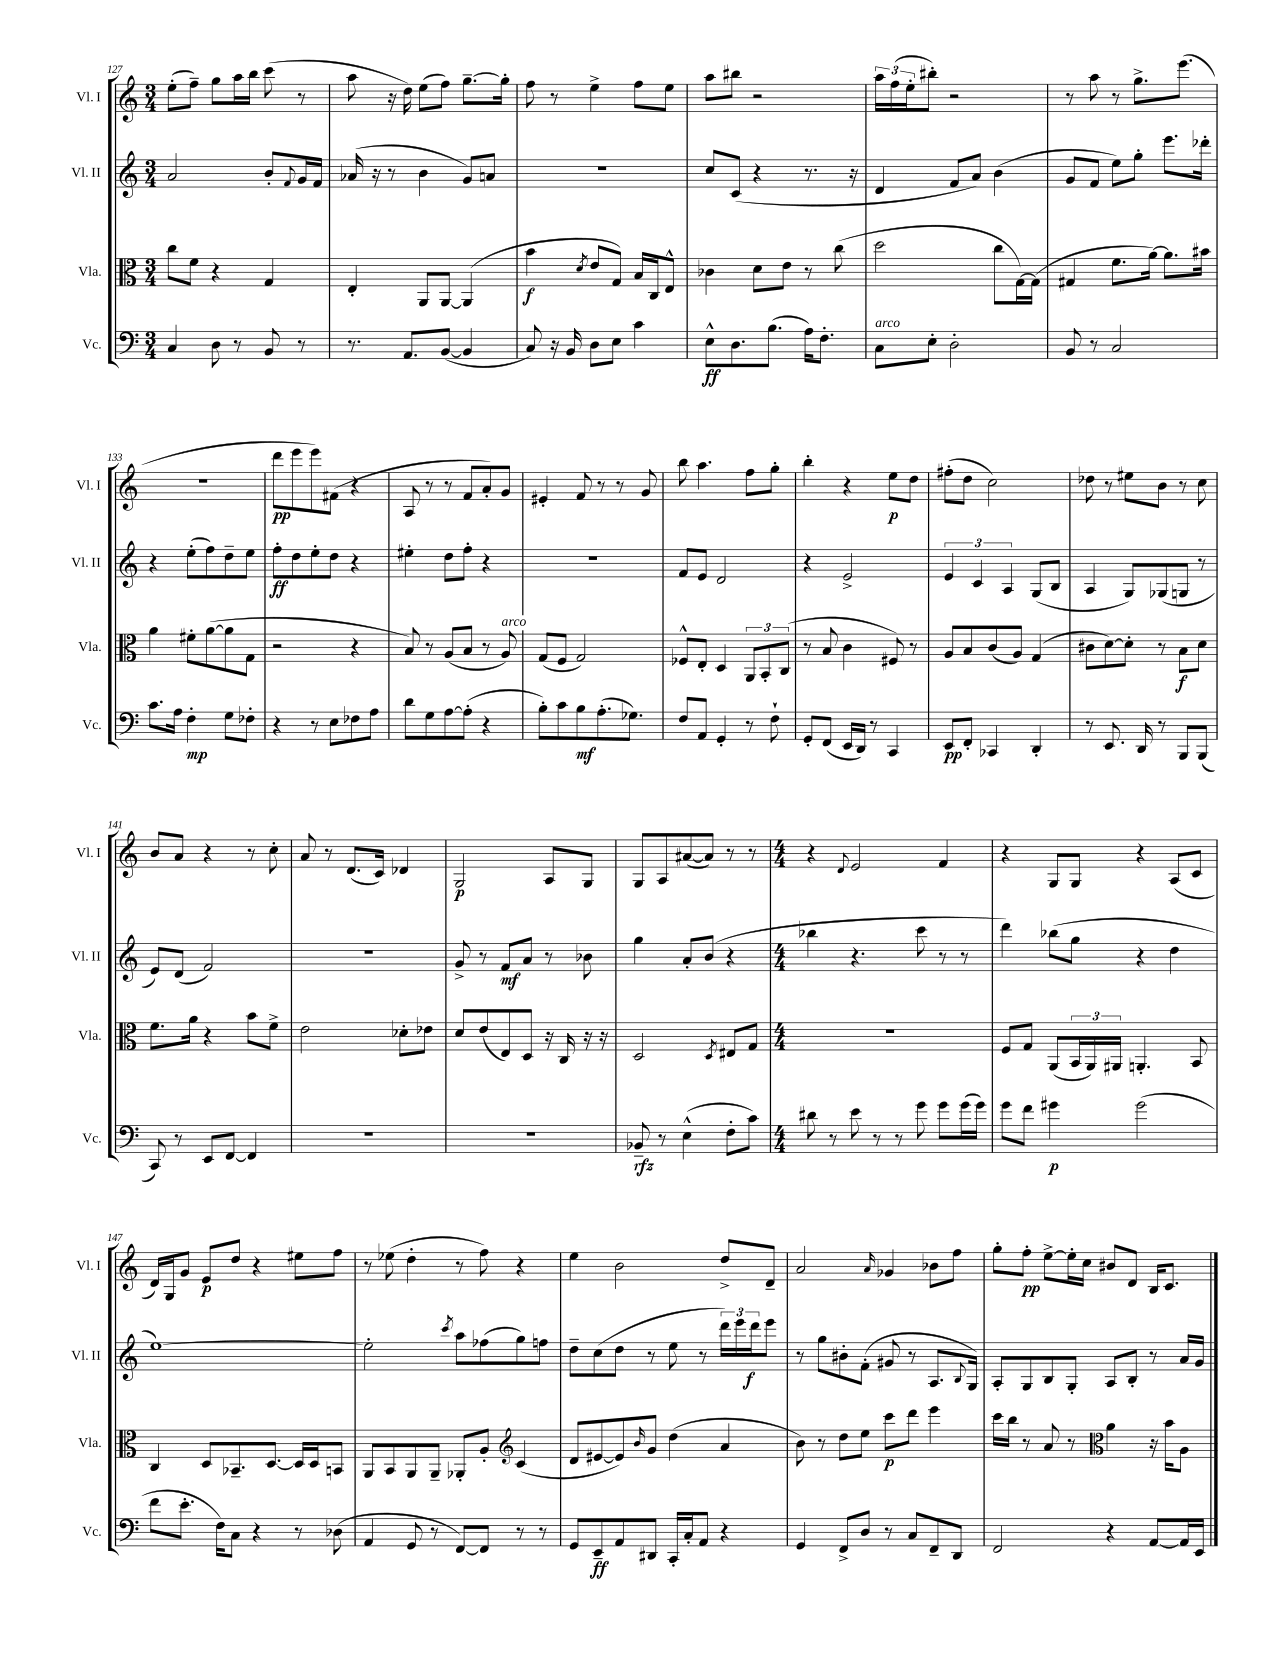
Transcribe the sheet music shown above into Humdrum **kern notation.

**kern	**dynam	**kern	**dynam	**kern	**dynam	**kern	**dynam
*part4	*part4	*part3	*part3	*part2	*part2	*part1	*part1
*staff4	*staff4	*staff3	*staff3	*staff2	*staff2	*staff1	*staff1
*I"Vc.	*	*I"Vla.	*	*I"Vl. II	*	*I"Vl. I	*
*I'Vc.	*	*I'Vla.	*	*I'Vl. II	*	*I'Vl. I	*
*clefF4	*	*clefC3	*	*clefG2	*	*clefG2	*
*k[]	*	*k[]	*	*k[]	*	*k[]	*
*M3/4	*	*M3/4	*	*M3/4	*	*M3/4	*
=127	=127	=127	=127	=127	=127	=127	=127
4C/	.	8cc\L	.	2a/	.	(8ee'\L	.
.	.	8f\J	.	.	.	8ff~\J)	.
8D\	.	4r	.	.	.	8gg\L	.
8r	.	.	.	.	.	16aa\L	.
.	.	.	.	.	.	16bb\JJ	.
8BB/	.	4G/	.	8b'/L	.	(8ccc\	.
.	.	.	.	8qqf/	.	.	.
8r	.	.	.	16g/L	.	8r	.
.	.	.	.	16f/JJ	.	.	.
=128	=128	=128	=128	=128	=128	=128	=128
8.r	.	4E'/	.	(16a-X/	.	8aa\	.
.	.	.	.	16r	.	.	.
.	.	.	.	8r	.	16r	.
8.AA/L	.	.	.	.	.	16dd\)	.
.	.	8AA/L	.	4b\	.	(8ee\L	.
([8BB/J	.	[8AA/J	.	.	.	8ff\J)	.
4BB/]	.	(4AA/]	.	8g/L)	.	[8.gg~\L	.
.	.	.	.	8an/J	.	.	.
.	.	.	.	.	.	16gg'\Jk]	.
=129	=129	=129	=129	=129	=129	=129	=129
8C/)	.	4b\	f	2.r	.	8ff\	.
16r	.	.	.	.	.	8r	.
16BB/	.	.	.	.	.	.	.
.	.	8qd/	.	.	.	.	.
8D\L	.	8e/L	.	.	.	4ee^\	.
8E\J	.	8G/J)	.	.	.	.	.
4c\	.	16B/LL	.	.	.	8ff\L	.
.	.	16C/J	.	.	.	.	.
.	.	8E^^/J	.	.	.	8ee\J	.
=130	=130	=130	=130	=130	=130	=130	=130
8E^^\L	ff	4c-X\	.	8cc/L	.	8aa\L	.
8.D\	.	.	.	(8c/J	.	8bb#X\J	.
.	.	8d\L	.	4r	.	2r	.
(8.B\J	.	.	.	.	.	.	.
.	.	8e\J	.	.	.	.	.
16A\KL)	.	8r	.	8.r	.	.	.
8.F'\J	.	.	.	.	.	.	.
.	.	(8cc\	.	.	.	.	.
.	.	.	.	16r	.	.	.
=131	=131	=131	=131	=131	=131	=131	=131
!LO:TX:a:i:t=arco	!	!	!	!	!	!	!
8C\L	.	2dd\	.	4d/	.	24aa\LL	.
.	.	.	.	.	.	(24ff\	.
.	.	.	.	.	.	24ee'\J	.
8E'\J	.	.	.	.	.	8bb#X'\J)	.
2D'\	.	.	.	8f/L	.	2r	.
.	.	.	.	8a/J)	.	.	.
.	.	8cc\L	.	(4b\	.	.	.
.	.	[16G\L)	.	.	.	.	.
.	.	(16G\JJ]	.	.	.	.	.
=132	=132	=132	=132	=132	=132	=132	=132
8BB/	.	4G#X/	.	8g/L	.	8r	.
8r	.	.	.	8f/J	.	8aa\	.
2C/	.	8.f\L	.	8ee\L)	.	8r	.
.	.	.	.	8gg'\J	.	8.gg^\L	.
.	.	[16a\Jk)	.	.	.	.	.
.	.	8.a\L]	.	8.eee\L	.	.	.
.	.	.	.	.	.	(8.eee\J	.
.	.	16b#X\Jk	.	16ddd-X'\Jk	.	.	.
!!LO:LB:g=z
=133	=133	=133	=133	=133	=133	=133	=133
8.c\L	.	4a\	.	4r	.	2.r	.
16A\Jk	.	.	.	.	.	.	.
4F'\	mp	8f#X'\L	.	(8ee'\L	.	.	.
.	.	([8a\	.	8ff\)	.	.	.
8G\L	.	8a\]	.	8dd~\	.	.	.
8F-X'\J	.	8G\J	.	8ee\J	.	.	.
=134	=134	=134	=134	=134	=134	=134	=134
4r	.	2r	.	8ff'\L	ff	8ddd\L	pp
.	.	.	.	8dd\	.	8eee\	.
8r	.	.	.	8ee'\	.	8eee\)	.
8E\L	.	.	.	8dd\J	.	(8f#X\J	.
8F-X\	.	4r	.	4r	.	4r	.
8A\J	.	.	.	.	.	.	.
=135	=135	=135	=135	=135	=135	=135	=135
8d\L	.	8B/)	.	4ee#X'\	.	8A/	.
8G\	.	8r	.	.	.	8r	.
[8A\	.	(8A/L	.	8dd\L	.	8r	.
(8A'\J]	.	8B/J	.	8ff'\J	.	8f/L	.
4r	.	8r	.	4r	.	8a'/)	.
!	!	!LO:TX:a:i:t=arco	!	!	!	!	!
.	.	8A/)	.	.	.	8g/J	.
=136	=136	=136	=136	=136	=136	=136	=136
8B'\L)	.	(8G/L	.	2.r	.	4e#X'/	.
8c\	.	8F/J	.	.	.	.	.
8B\	mf	2G/)	.	.	.	8f/	.
(8.A'\	.	.	.	.	.	8r	.
.	.	.	.	.	.	8r	.
8.G-X\J)	.	.	.	.	.	.	.
.	.	.	.	.	.	8g/	.
=137	=137	=137	=137	=137	=137	=137	=137
8F/L	.	8F-X^^/L	.	8f/L	.	8bb\	.
8AA/J	.	8E'/J	.	8e/J	.	4.aa\	.
4GG'/	.	4D/	.	2d/	.	.	.
8r	.	12AA/L	.	.	.	8ff\L	.
.	.	12BB'/	.	.	.	.	.
8F`\	.	.	.	.	.	8gg'\J	.
.	.	(12C/J	.	.	.	.	.
=138	=138	=138	=138	=138	=138	=138	=138
8GG'/L	.	8r	.	4r	.	4bb'\	.
(8FF/J	.	8B/	.	.	.	.	.
16EE/LL	.	4c\	.	2e^/	.	4r	.
16DD/JJ)	.	.	.	.	.	.	.
8r	.	.	.	.	.	.	.
4CC/	.	8F#X/)	.	.	.	8ee\L	p
.	.	8r	.	.	.	8dd\J	.
=139	=139	=139	=139	=139	=139	=139	=139
8EE/L	pp	8A/L	.	6e/	.	(8ff#X'\L	.
8FF'/J	.	8B/	.	.	.	8dd\J	.
.	.	.	.	6c/	.	.	.
4CC-X/	.	(8c/	.	.	.	2cc\)	.
.	.	.	.	6A/	.	.	.
.	.	8A/J)	.	.	.	.	.
4DD'/	.	(4G/	.	(8G/L	.	.	.
.	.	.	.	8B/J	.	.	.
=140	=140	=140	=140	=140	=140	=140	=140
8r	.	8c#X\L	.	4A/	.	8dd-X\	.
8.EE/	.	[8d\)	.	.	.	8r	.
.	.	8d'\J]	.	8G/L)	.	8ee#X\L	.
16DD/	.	.	.	.	.	.	.
8r	.	8r	.	(8G-X/	.	8b\J	.
8BBB/L	.	8B\L	f	8Gn/J	.	8r	.
(8BBB/J	.	8d\J	.	8r	.	8cc\	.
!!LO:LB:g=z
=141	=141	=141	=141	=141	=141	=141	=141
8CC/)	.	8.f\L	.	8e/L)	.	8b/L	.
8r	.	.	.	(8d/J	.	8a/J	.
.	.	16a\Jk	.	.	.	.	.
8EE/L	.	4r	.	2f/)	.	4r	.
[8FF/J	.	.	.	.	.	.	.
4FF/]	.	8b\L	.	.	.	8r	.
.	.	8f^\J	.	.	.	8cc'\	.
=142	=142	=142	=142	=142	=142	=142	=142
2.r	.	2e\	.	2.r	.	8a/	.
.	.	.	.	.	.	8r	.
.	.	.	.	.	.	(8.d/L	.
.	.	.	.	.	.	16c/Jk)	.
.	.	8d-X'\L	.	.	.	4d-X/	.
.	.	8e-X\J	.	.	.	.	.
=143	=143	=143	=143	=143	=143	=143	=143
2.r	.	8d/L	.	8g^/	.	2G/	p
.	.	(8e/	.	8r	.	.	.
.	.	8E/)	.	8f/L	mf	.	.
.	.	8D/J	.	8a/J	.	.	.
.	.	16r	.	8r	.	8A/L	.
.	.	16C/	.	.	.	.	.
.	.	16r	.	8b-X\	.	8G/J	.
.	.	16r	.	.	.	.	.
=144	=144	=144	=144	=144	=144	=144	=144
8BB-X~/	rfz	2D/	.	4gg\	.	8G/L	.
8r	.	.	.	.	.	8A/	.
(4E^^\	.	.	.	8a'/L	.	([8a#X/	.
.	.	.	.	(8b/J	.	8a#/J])	.
.	.	8qD/	.	.	.	.	.
8F'\L	.	8E#X/L	.	4r	.	8r	.
8c\J)	.	8G/J	.	.	.	8r	.
=145	=145	=145	=145	=145	=145	=145	=145
*M4/4	*	*M4/4	*	*M4/4	*	*M4/4	*
8d#X\	.	1r	.	4bb-X\	.	4r	.
8r	.	.	.	.	.	.	.
.	.	.	.	.	.	8qqd/	.
8e\	.	.	.	4.r	.	2e/	.
8r	.	.	.	.	.	.	.
8r	.	.	.	.	.	.	.
8g\	.	.	.	8ccc\	.	.	.
8g\L	.	.	.	8r	.	4f/	.
(16g\L	.	.	.	8r	.	.	.
16g\JJ)	.	.	.	.	.	.	.
=146	=146	=146	=146	=146	=146	=146	=146
8g\L	.	8F/L	.	4ddd\)	.	4r	.
8f\J	.	8G/J	.	.	.	.	.
4g#X\	p	(8AA/L	.	(8bb-X\L	.	8G/L	.
.	.	24BB/L	.	8gg\J	.	8G/J	.
.	.	24AA/)	.	.	.	.	.
.	.	24AA#X/JJ	.	.	.	.	.
(2g#\	.	4.AAn'/	.	4r	.	4r	.
.	.	.	.	4dd\	.	(8A/L	.
.	.	8BB/	.	.	.	8c/J	.
!!LO:LB:g=z
=147	=147	=147	=147	=147	=147	=147	=147
8f\L	.	4C/	.	[1ee)	.	16d/LL)	.
.	.	.	.	.	.	16G/J	.
8.e'\J	.	.	.	.	.	8g/J	.
.	.	8D/L	.	.	.	8e/L	p
16F\KL)	.	.	.	.	.	.	.
8C\J	.	8.BB-X~/	.	.	.	8dd/J	.
4r	.	.	.	.	.	4r	.
.	.	[8.D/J	.	.	.	.	.
8r	.	16D/LL]	.	.	.	8ee#X\L	.
.	.	16D/J	.	.	.	.	.
(8D-X\	.	8BBn/J	.	.	.	8ff\J	.
=148	=148	=148	=148	=148	=148	=148	=148
4AA/	.	8AA/L	.	2ee'\]	.	8r	.
.	.	8BB/	.	.	.	(8ee-X\	.
8GG/	.	8AA/	.	.	.	4dd'\	.
8r	.	8AA~/J	.	.	.	.	.
.	.	.	.	8qccc/	.	.	.
[8FF/L)	.	8AA-X'/L	.	8aa\L	.	8r	.
8FF/J]	.	8A'/J	.	(8ff-X\	.	8ff\)	.
*	*	*clefG2	*	*	*	*	*
8r	.	(4c/	.	8gg\)	.	4r	.
8r	.	.	.	8ffn\J	.	.	.
=149	=149	=149	=149	=149	=149	=149	=149
8GG/L	.	8d/L	.	8dd~\L	.	4ee\	.
8EE~/	ff	[8e#X/	.	(8cc\	.	.	.
8AA/	.	8e#/])	.	8dd\J	.	2b\	.
.	.	16qqb/	.	.	.	.	.
8DD#X/J	.	8g/J	.	8r	.	.	.
16CC'/LL	.	(4dd\	.	8ee\	.	.	.
16C'/J	.	.	.	.	.	.	.
8AA/J	.	.	.	8r	.	.	.
4r	.	4a/	.	24ddd\LL)	.	8dd^/L	.
.	.	.	.	24eee\	.	.	.
.	.	.	.	24ddd\J	f	.	.
.	.	.	.	8eee\J	.	8d~/J	.
=150	=150	=150	=150	=150	=150	=150	=150
4GG/	.	8b\)	.	8r	.	2a/	.
.	.	8r	.	8gg\L	.	.	.
8FF^/L	.	8dd\L	.	8b#X'\	.	.	.
8D/J	.	8ee\J	.	(8f'\J	.	.	.
.	.	.	.	.	.	16qqa/	.
8r	.	8ccc\L	p	8g#X/	.	4g-X/	.
8C/L	.	8ddd\J	.	8r	.	.	.
8FF~/	.	4eee\	.	8.A/L	.	8b-X\L	.
8DD/J	.	.	.	.	.	8ff\J	.
.	.	.	.	8qqB/	.	.	.
.	.	.	.	16G/Jk)	.	.	.
=151	=151	=151	=151	=151	=151	=151	=151
2FF/	.	16ccc\LL	.	8A'/L	.	8gg'\L	.
.	.	16bb\JJ	.	.	.	.	.
.	.	8r	.	8G/	.	8ff'\J	pp
.	.	8a/	.	8B/	.	[8ee^\L	.
.	.	8r	.	8G'/J	.	16ee'\L]	.
.	.	.	.	.	.	16cc\JJ	.
*	*	*clefC3	*	*	*	*	*
4r	.	4a\	.	8A/L	.	8b#X/L	.
.	.	.	.	8B'/J	.	8d/J	.
[8AA/L	.	16r	.	8r	.	16B/KL	.
.	.	16b\KL	.	.	.	8.c/J	.
16AA/L]	.	8A\J	.	16a/LL	.	.	.
16EE/JJ	.	.	.	16g/JJ	.	.	.
==	==	==	==	==	==	==	==
*-	*-	*-	*-	*-	*-	*-	*-
